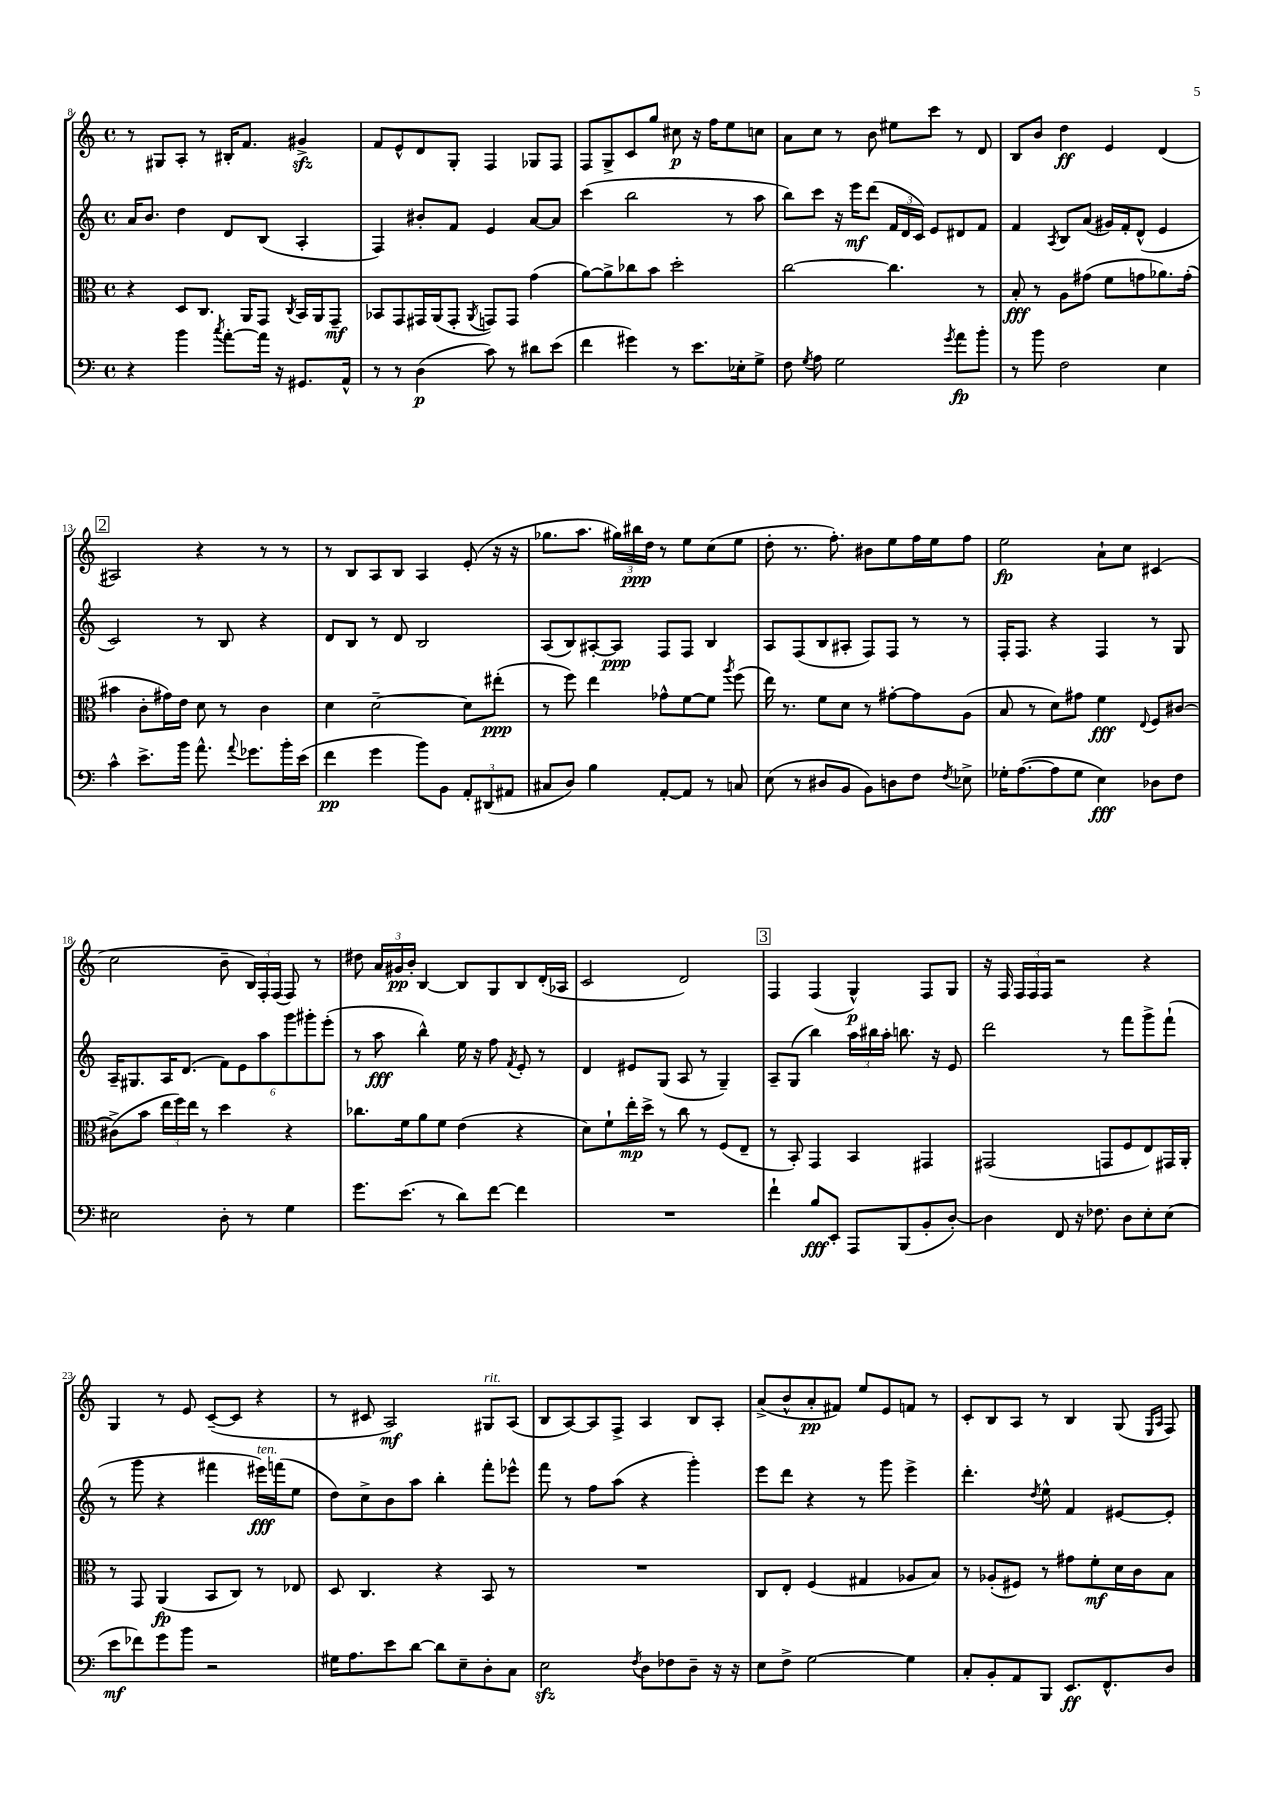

**kern	**kern	**kern	**kern
*staff4	*staff3	*staff2	*staff1
*clefF4	*clefC3	*clefG2	*clefG2
*k[]	*k[]	*k[]	*k[]
*M4/4	*M4/4	*M4/4	*M4/4
*met(c)	*met(c)	*met(c)	*met(c)
4r	4r	16a/LK	8r
.	.	8.b/J	.
.	.	.	8G#/L
4b\	8D/L	4dd\	8A'/J
.	8.C/J	.	8r
8qcc/	.	.	.
[8a'\L	.	8d/L	16B#'/LK
.	16AA/LK	.	8.f/J
16a\]Jk	8GG/J	(8B/J	.
16r	.	.	.
.	8qC/	.	.
8.GG#/L	16BB/LL	4A'/	4g#^/
.	16AA/J	.	.
.	8GG~/J	.	.
16AA^^/Jk	.	.	.
=	=	=	=
8r	8BB-/L	4F/)	8f/L
8r	8GG/	.	8e^^/
(4D\	16GG#/L	8b#'/L	8d/
.	(16AA/J	.	.
.	8GG#'/J	8f/J	8G'/J
.	8qAA/	.	.
8c\)	8GG/L)	4e/	4F/
8r	8GG/J	.	.
8d#\L	(4g\	[8a/L	8G-/L
(8e\J	.	8a/]J	8F/J
=	=	=	=
4f\	[8a\L)	(4ccc\	8F/L
.	8a^\]	.	8G^/
4g#\)	8cc-\	2bb\	8c/
.	8b\J	.	8gg/J
8r	2dd'\	.	8cc#\
8.e\L	.	.	16r
.	.	.	16ff\LK
.	.	8r	8ee\
16E-'\k	.	.	.
8G^\J	.	8aa\	8cc\J
=	=	=	=
8F\	[2cc\	8bb\L)	8a\L
8qG/	.	.	.
8A\	.	8ccc\J	8cc\J
2G\	.	16r	8r
.	.	16eee\LK	.
.	.	(8ddd\J	8b\
.	4.cc\]	24f/LL	8ee#\L
.	.	24d/	.
.	.	24c/JJ)	.
.	.	8e/L	8ccc\J
8qg/	.	.	.
8a\L	.	8d#/	8r
8b'\J	8r	8f/J	8d/
=	=	=	=
8r	8B'/	4f/	8B/L
8b\	8r	.	8b/J
.	.	8qA/	.
2F\	8A\L	8B/L	4dd\
.	(8g#\J	(8a/J	.
.	8f\L	16g#/LL)	4e/
.	.	16f'/J	.
.	8g\	(8d^^/J	.
4E\	8.a-\)	4e/	(4d/
.	(16g'\Jk	.	.
=	=	=	=
4c^^\	4b#\	2c/)	2A#/)
8.e^\L	8c'\L	.	.
.	16g#\L)	.	.
16b\Jk	16e\JJ	.	.
8.a^^\	8d\	8r	4r
.	8r	8B/	.
8qqa/	.	.	.
8.g-\L	.	.	.
.	4c\	4r	8r
16b'\L	.	.	8r
(16e\JJ	.	.	.
=	=	=	=
4f\	4d\	8d/L	8r
.	.	8B/J	8B/L
4g\	[2d~\	8r	8A/
.	.	8d/	8B/J
8b\L)	.	2B/	4A/
8BB\J	.	.	.
12AA'/L	8d\]L	.	(8e'/
(12DD#/	.	.	.
.	(8ee#'\J	.	16r
12AA#/J	.	.	.
.	.	.	16r
=	=	=	=
8C#/L	8r	(8A/L	8.gg-\L
8D/J)	8ff\)	8B/)	.
.	.	.	8.aa\J
4B\	4ee\	[8A#'/	.
.	.	8A#/]J	24gg#\LL)
.	.	.	24bb#\
.	.	.	24dd\JJ
[8AA'/L	8g-^^\L	8F/L	8r
8AA/]J	[8f\	8F/J	8ee\L
8r	8f\]J	4B/	(8cc\
.	8qaa/	.	.
8C/	(8ff\	.	8ee\J
=	=	=	=
(8E\	16ee\)	8A/L	8dd'\
.	8.r	.	.
8r	.	(8F/	8.r
8D#/L	8f\L	8B/	.
.	.	.	8.ff'\)
8BB/J	8d\J	8A#'/J	.
8BB\L)	8r	8F/L)	8b#\L
8D\	[8g#'\L	8F/J	8ee\
8F\J	8g#\]	8r	16ff\L
.	.	.	16ee\J
8qF/	.	.	.
8E-^\	(8A\J	8r	8ff\J
=	=	=	=
16G-'\LK	8B/	16F'/LK	2ee\
([8.A\	.	8.F/J	.
.	8r	.	.
8A\]	8d\L)	4r	.
8G-\J	8g#\J	.	.
4E\)	4f\	4F/	8a`\L
.	.	.	8cc\J
.	8qqE/	.	.
8D-\L	8F/L	8r	(4c#/
8F\J	[8c#/J	8G/	.
=	=	=	=
2E#\	(8c#^\]L	16A~/LK	2cc\
.	.	8.G#/	.
.	8b\J	.	.
.	24ee\LL	16A/K	.
.	24ff\)	.	.
.	.	(8.d/J	.
.	24ee\JJ	.	.
.	8r	.	.
8D'\	4dd\	12f\L)	8b~\
.	.	12e\	.
8r	.	.	24B/LL)
.	.	12aa\	24F'/
.	.	.	(24F/JJ
4G\	4r	12ggg\	8F/)
.	.	12ggg#'\	.
.	.	.	8r
.	.	(12eee'\J	.
=	=	=	=
8.g\L	8.cc-\L	8r	8dd#\
.	.	8aa\	24a/LL
.	.	.	24g#/
(8.e\J	16f\k	.	.
.	.	.	24b'/JJ
.	8a\	4bb^^\)	[4B/
8r	8f\J	.	.
8d\L)	(4e\	16ee\	8B/]L
.	.	16r	.
[8f\J	.	8ff\	8G/
.	.	8qf/	.
4f\]	4r	8e'/	8B/
.	.	8r	(16d'/L
.	.	.	16A-/JJ
=	=	=	=
1r	8d\L)	4d/	2c/
.	8f`\	.	.
.	16ee'\L	8e#/L	.
.	16dd^\JJ	.	.
.	8r	(8G/J	.
.	8cc\	8A/	2d/)
.	8r	8r	.
.	(8F/L	4G~/)	.
.	8E~/J	.	.
=	=	=	=
4f`\	8r	8A~/L	4F/
.	8BB'/)	(8G/J	.
8B/L	4GG/	4bb\)	(4F/
8EE'/J	.	.	.
8AAA/L	4BB/	24aa\LL	4G^^/)
.	.	24bb#\	.
.	.	24aa'\JJ	.
(8BBB/	.	8.bb\	.
8BB'/	4GG#/	.	8F/L
.	.	16r	.
[8D'/J)	.	8e/	8G/J
=	=	=	=
4D\]	(2GG#/	2ddd\	16r
.	.	.	16F/
.	.	.	24F/LL
.	.	.	24F/
.	.	.	24F/JJ
8FF/	.	.	2r
16r	.	.	.
8.F-\	.	.	.
.	8GG/L	8r	.
8D\L	8F/	8fff\L	.
8E'\	8E/)	8ggg^\	4r
(8E\J	16GG#/L	(8fff`\J	.
.	16AA'/JJ	.	.
=	=	=	=
8e\L	8r	8r	4G/
8f-\)	8GG/	8ggg\	.
8g\	(4AA/	4r	8r
8b\J	.	.	8e/
2r	8BB/L	4fff#\	([8c~/L
.	8C/J)	.	8c/]J
.	8r	16eee#\LL)	4r
.	.	(16fff\J	.
.	8E-/	8ee\J	.
=	=	=	=
16G#\LK	8D/	8dd\L)	8r
8.A\	.	.	.
.	4.C/	8cc^\	8c#/
8e\	.	8b\	2A/)
[8d\J	.	8aa\J	.
8d\]L	4r	4bb'\	.
8E~\	.	.	.
8D'\	8BB/	8fff'\L	8G#/L
8C\J	8r	8eee-^^\J	(8A/J
=	=	=	=
2E\	1r	8fff\	8B/L
.	.	8r	[8A/)
.	.	8ff\L	8A/]
.	.	(8aa\J	8F^/J
8qF/	.	.	.
8D\L	.	4r	4A/
8F-\	.	.	.
8D~\J	.	4ggg'\)	8B/L
16r	.	.	8A'/J
16r	.	.	.
=	=	=	=
8E\L	8C/L	8eee\L	(8a^/L
8F^\J	8E'/J	8ddd\J	8b^^/
[2G\	(4F/	4r	8a'/
.	.	.	8f#/J)
.	4G#/	8r	8ee/L
.	.	8ggg\	8e/
4G\]	8A-/L	4eee^\	8f/J
.	8B/J)	.	8r
=	=	=	=
8C'/L	8r	4.ddd'\	8c'/L
8BB'/	(8A-'/L	.	8B/
8AA/	8F#/J)	.	8A/J
.	.	8qdd/	.
8BBB/J	8r	8ee^^\	8r
8.EE/L	8g#\L	4f/	4B/
.	8f'\	.	.
8.FF^^/	.	.	.
.	16d\L	[8e#/L	(8G/
.	16c\J	.	.
.	.	.	16qqE/LL
.	.	.	16qqA/JJ
8D/J	8B\J	8e#'/]J	8F/)
==	==	==	==
*-	*-	*-	*-
